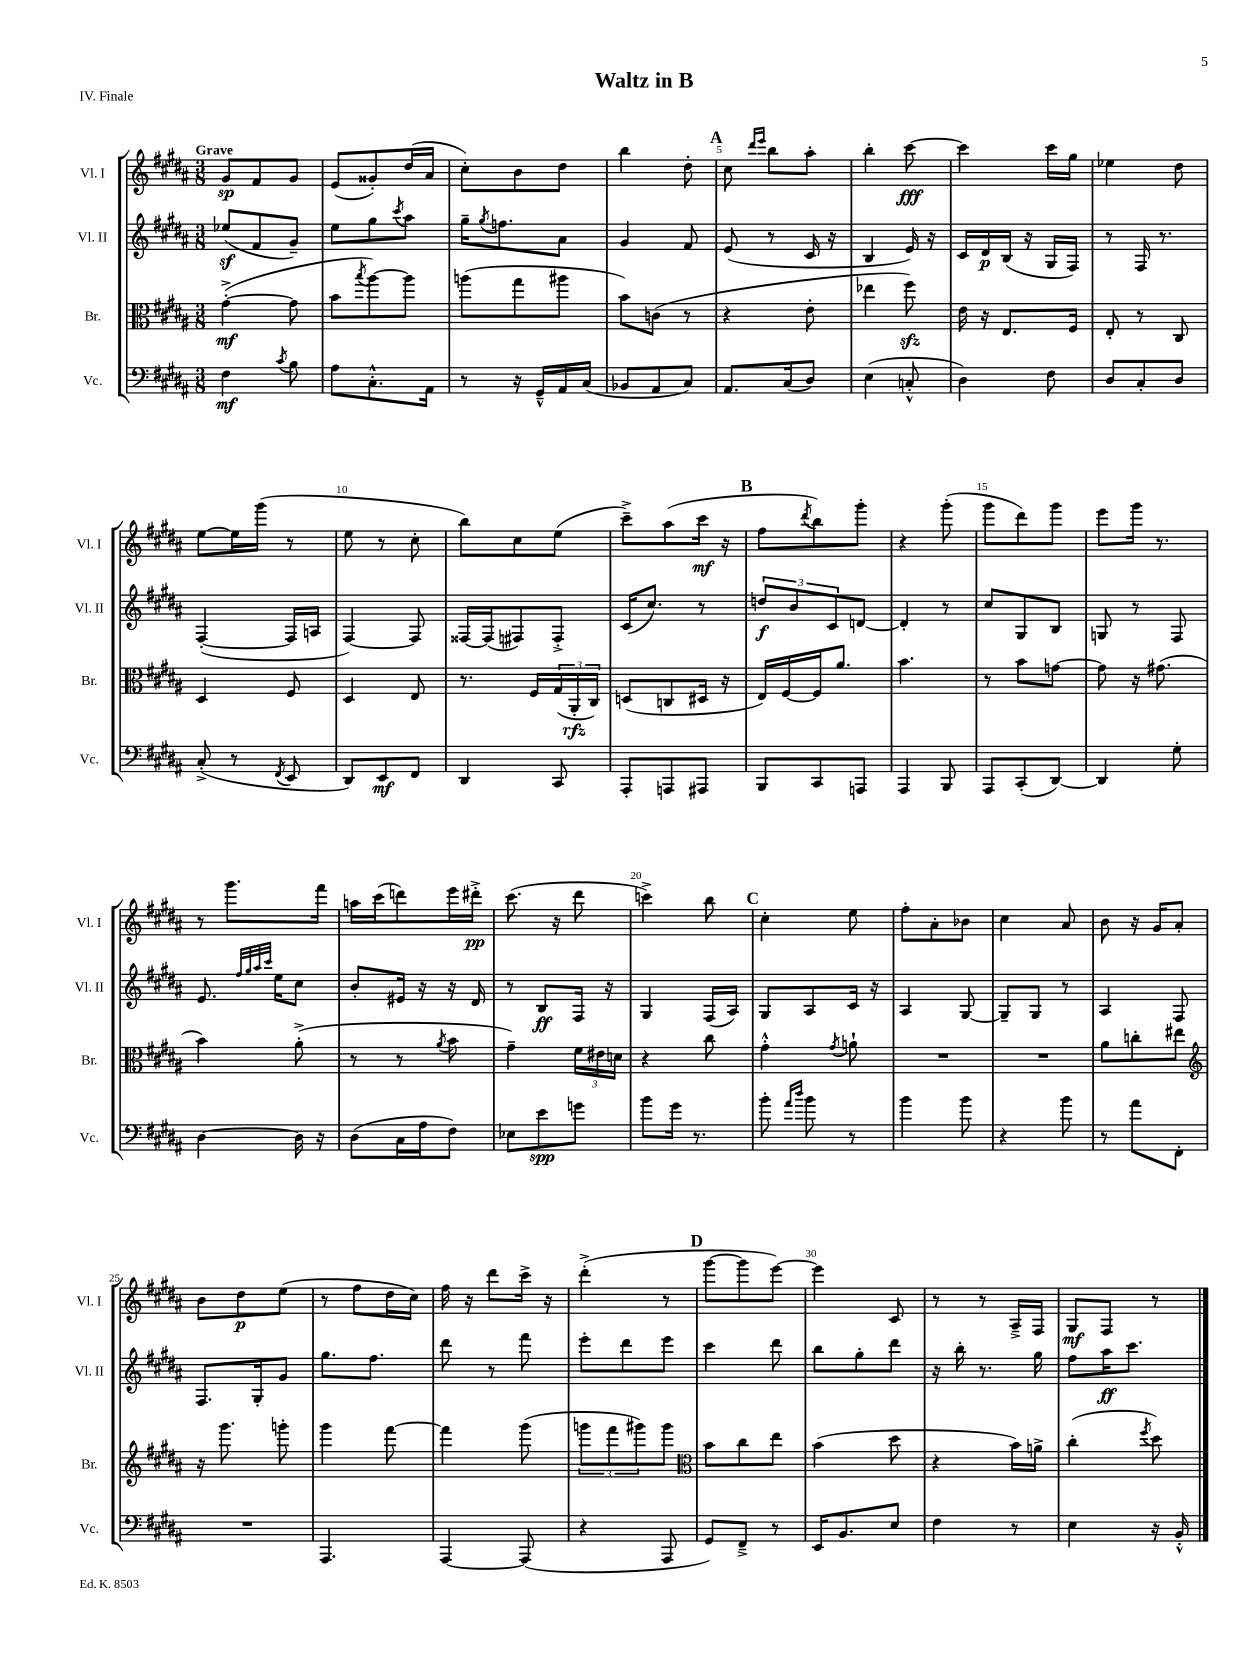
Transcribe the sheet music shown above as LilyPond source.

\header { title = "Waltz in B" piece = "IV. Finale" }
<<
\new StaffGroup <<
\new Staff = "s0" \with { instrumentName = "Vl. I" shortInstrumentName = "Vl. I" } {
    \clef treble \key b \major \numericTimeSignature \time 3/8 \tempo "Grave"
    gis'8\sp fis'8 gis'8 |
    e'8( gisis'8-.) dis''16( ais'16 |
    cis''8-.) b'8 dis''8 |
    b''4 dis''8-. |
    \mark \markup { \bold "A" } cis''8 \grace { dis'''16 e'''16 } b''8 ais''8-. |
    b''4-. cis'''8~\fff |
    cis'''4 cis'''16 gis''16 |
    ees''4 dis''8 |
    e''8~ e''16 gis'''16( r8 |
    e''8 r8 cis''8-. |
    b''8) cis''8 e''8( |
    cis'''8--->) ais''8( cis'''16\mf r16 |
    \mark \markup { \bold "B" } fis''8 \acciaccatura { dis'''8 } b''8) gis'''8-. |
    r4 gis'''8-.( |
    gis'''8 dis'''8) gis'''8 |
    e'''8 gis'''16 r8. |
    r8 gis'''8. fis'''16 |
    a''16 cis'''16( d'''8) e'''16 dis'''16-.->\pp |
    cis'''8.( r16 dis'''8 |
    c'''4->) b''8 |
    \mark \markup { \bold "C" } cis''4-. e''8 |
    fis''8-. ais'8-. bes'8 |
    cis''4 ais'8 |
    b'8 r16 gis'16 ais'8-. |
    b'8 dis''8\p e''8( |
    r8 fis''8 dis''16 cis''16) |
    fis''16 r16 dis'''8 cis'''16-> r16 |
    dis'''4-.->( r8 |
    \mark \markup { \bold "D" } gis'''8~ gis'''8 e'''8~) |
    e'''4 cis'8 |
    r8 r8 ais16---> fis16 |
    gis8\mf fis8 r8 \bar "|." |
}
\new Staff = "s1" \with { instrumentName = "Vl. II" shortInstrumentName = "Vl. II" } {
    \clef treble \key b \major \numericTimeSignature \time 3/8
    ees''8\sf( fis'8 gis'8--) |
    e''8 gis''8 \acciaccatura { cis'''8 } ais''8 |
    gis''16-- \acciaccatura { gis''8 } f''8. ais'8 |
    gis'4 fis'8 |
    \mark \markup { \bold "A" } e'8( r8 cis'16 r16 |
    b4 e'16) r16 |
    cis'16 dis'16\p b16( r16 gis16 fis16) |
    r8 fis16 r8. |
    fis4~-.( fis16 a16 |
    fis4~) fis8 |
    fisis16~ fisis16( fis8) fis8-.-> |
    cis'16( cis''8.) r8 |
    \mark \markup { \bold "B" } \tuplet 3/2 { d''8\f b'8 cis'8 } d'8~ |
    d'4-. r8 |
    cis''8 gis8 b8 |
    g8 r8 fis8 |
    e'8. \grace { fis''32 gis''32 ais''32 cis'''32 } e''16 cis''8 |
    b'8-. eis'16 r16 r16 dis'16 |
    r8 b8\ff fis16 r16 |
    gis4 fis16( ais16) |
    \mark \markup { \bold "C" } gis8 ais8 cis'16 r16 |
    ais4 gis8~ |
    gis8-- gis8 r8 |
    ais4 fis8 |
    fis8. gis16-. gis'8 |
    gis''8. fis''8. |
    dis'''8 r8 fis'''8 |
    e'''8-. dis'''8 e'''8 |
    \mark \markup { \bold "D" } cis'''4 dis'''8 |
    b''8 gis''8-. dis'''8 |
    r16 b''16-. r8. gis''16 |
    fis''8 ais''16\ff cis'''8. \bar "|." |
}
\new Staff = "s2" \with { instrumentName = "Br." shortInstrumentName = "Br." } {
    \clef alto \key b \major \numericTimeSignature \time 3/8
    gis'4~-.->\mf( gis'8 |
    b'8 \acciaccatura { b''8 } ais''8~) ais''8 |
    a''8( gis''8 ais''8 |
    b'8) c'8( r8 |
    \mark \markup { \bold "A" } r4 e'8-. |
    ees''4 fis''8\sfz) |
    e'16 r16 e8. fis16 |
    e8-. r8 cis8 |
    dis4 fis8 |
    dis4 e8 |
    r8. fis16 \tuplet 3/2 { gis16( ais,16-.\rfz cis16) } |
    d8( c8 dis16 r16 |
    \mark \markup { \bold "B" } e16) fis16~ fis16 ais'8. |
    b'4. |
    r8 b'8 g'8~ |
    g'8 r16 gis'8.( |
    b'4) ais'8-.->( |
    r8 r8 \acciaccatura { ais'8 } b'8 |
    gis'4--) \tuplet 3/2 { fis'16 eis'16 d'16 } |
    r4 cis''8 |
    \mark \markup { \bold "C" } gis'4-.-^ \acciaccatura { gis'8 } a'8-! |
    R4. |
    R4. |
    ais'8 c''8-. eis''8 |
    \clef treble r16 gis'''8. g'''8-. |
    gis'''4 fis'''8~ |
    fis'''4 gis'''8( |
    \tuplet 3/2 { g'''8 fis'''8 gis'''8) } gis'''8 |
    \mark \markup { \bold "D" } \clef alto b'8 cis''8 e''8 |
    b'4( dis''8 |
    r4 b'16) a'16-> |
    cis''4-.( \acciaccatura { fis''8 } dis''8) \bar "|." |
}
\new Staff = "s3" \with { instrumentName = "Vc." shortInstrumentName = "Vc." } {
    \clef bass \key b \major \numericTimeSignature \time 3/8
    fis4\mf \acciaccatura { cis'8 } b8 |
    ais8 cis8.-.-^ ais,16 |
    r8 r16 gis,16---^ ais,16 cis16( |
    bes,8 ais,8 cis8) |
    \mark \markup { \bold "A" } ais,8. cis16( dis8) |
    e4( c8-.-^ |
    dis4) fis8 |
    dis8 cis8-. dis8 |
    cis8-.->( r8 \acciaccatura { fis,8 } e,8 |
    dis,8) e,8\mf fis,8 |
    dis,4 cis,8 |
    ais,,8-. a,,8 ais,,8 |
    \mark \markup { \bold "B" } b,,8 cis,8 a,,8 |
    ais,,4 b,,8 |
    ais,,8 cis,8-.( dis,8~) |
    dis,4 gis8-. |
    dis4~ dis16 r16 |
    dis8( cis16 ais16 fis8) |
    ees8 e'8\spp g'8 |
    b'8 gis'16 r8. |
    \mark \markup { \bold "C" } b'8-. \grace { ais'16 dis''16 } b'8 r8 |
    b'4 b'8 |
    r4 b'8 |
    r8 ais'8 fis,8-. |
    R4. |
    ais,,4. |
    ais,,4~ ais,,8( |
    r4 ais,,8 |
    \mark \markup { \bold "D" } gis,8) fis,8---> r8 |
    e,16 b,8. e8 |
    fis4 r8 |
    e4 r16 b,16-.-^ \bar "|." |
}
>>
>>
\layout { \context { \Score \override BarNumber.break-visibility = ##(#f #t #t) barNumberVisibility = #(every-nth-bar-number-visible 5) } }
